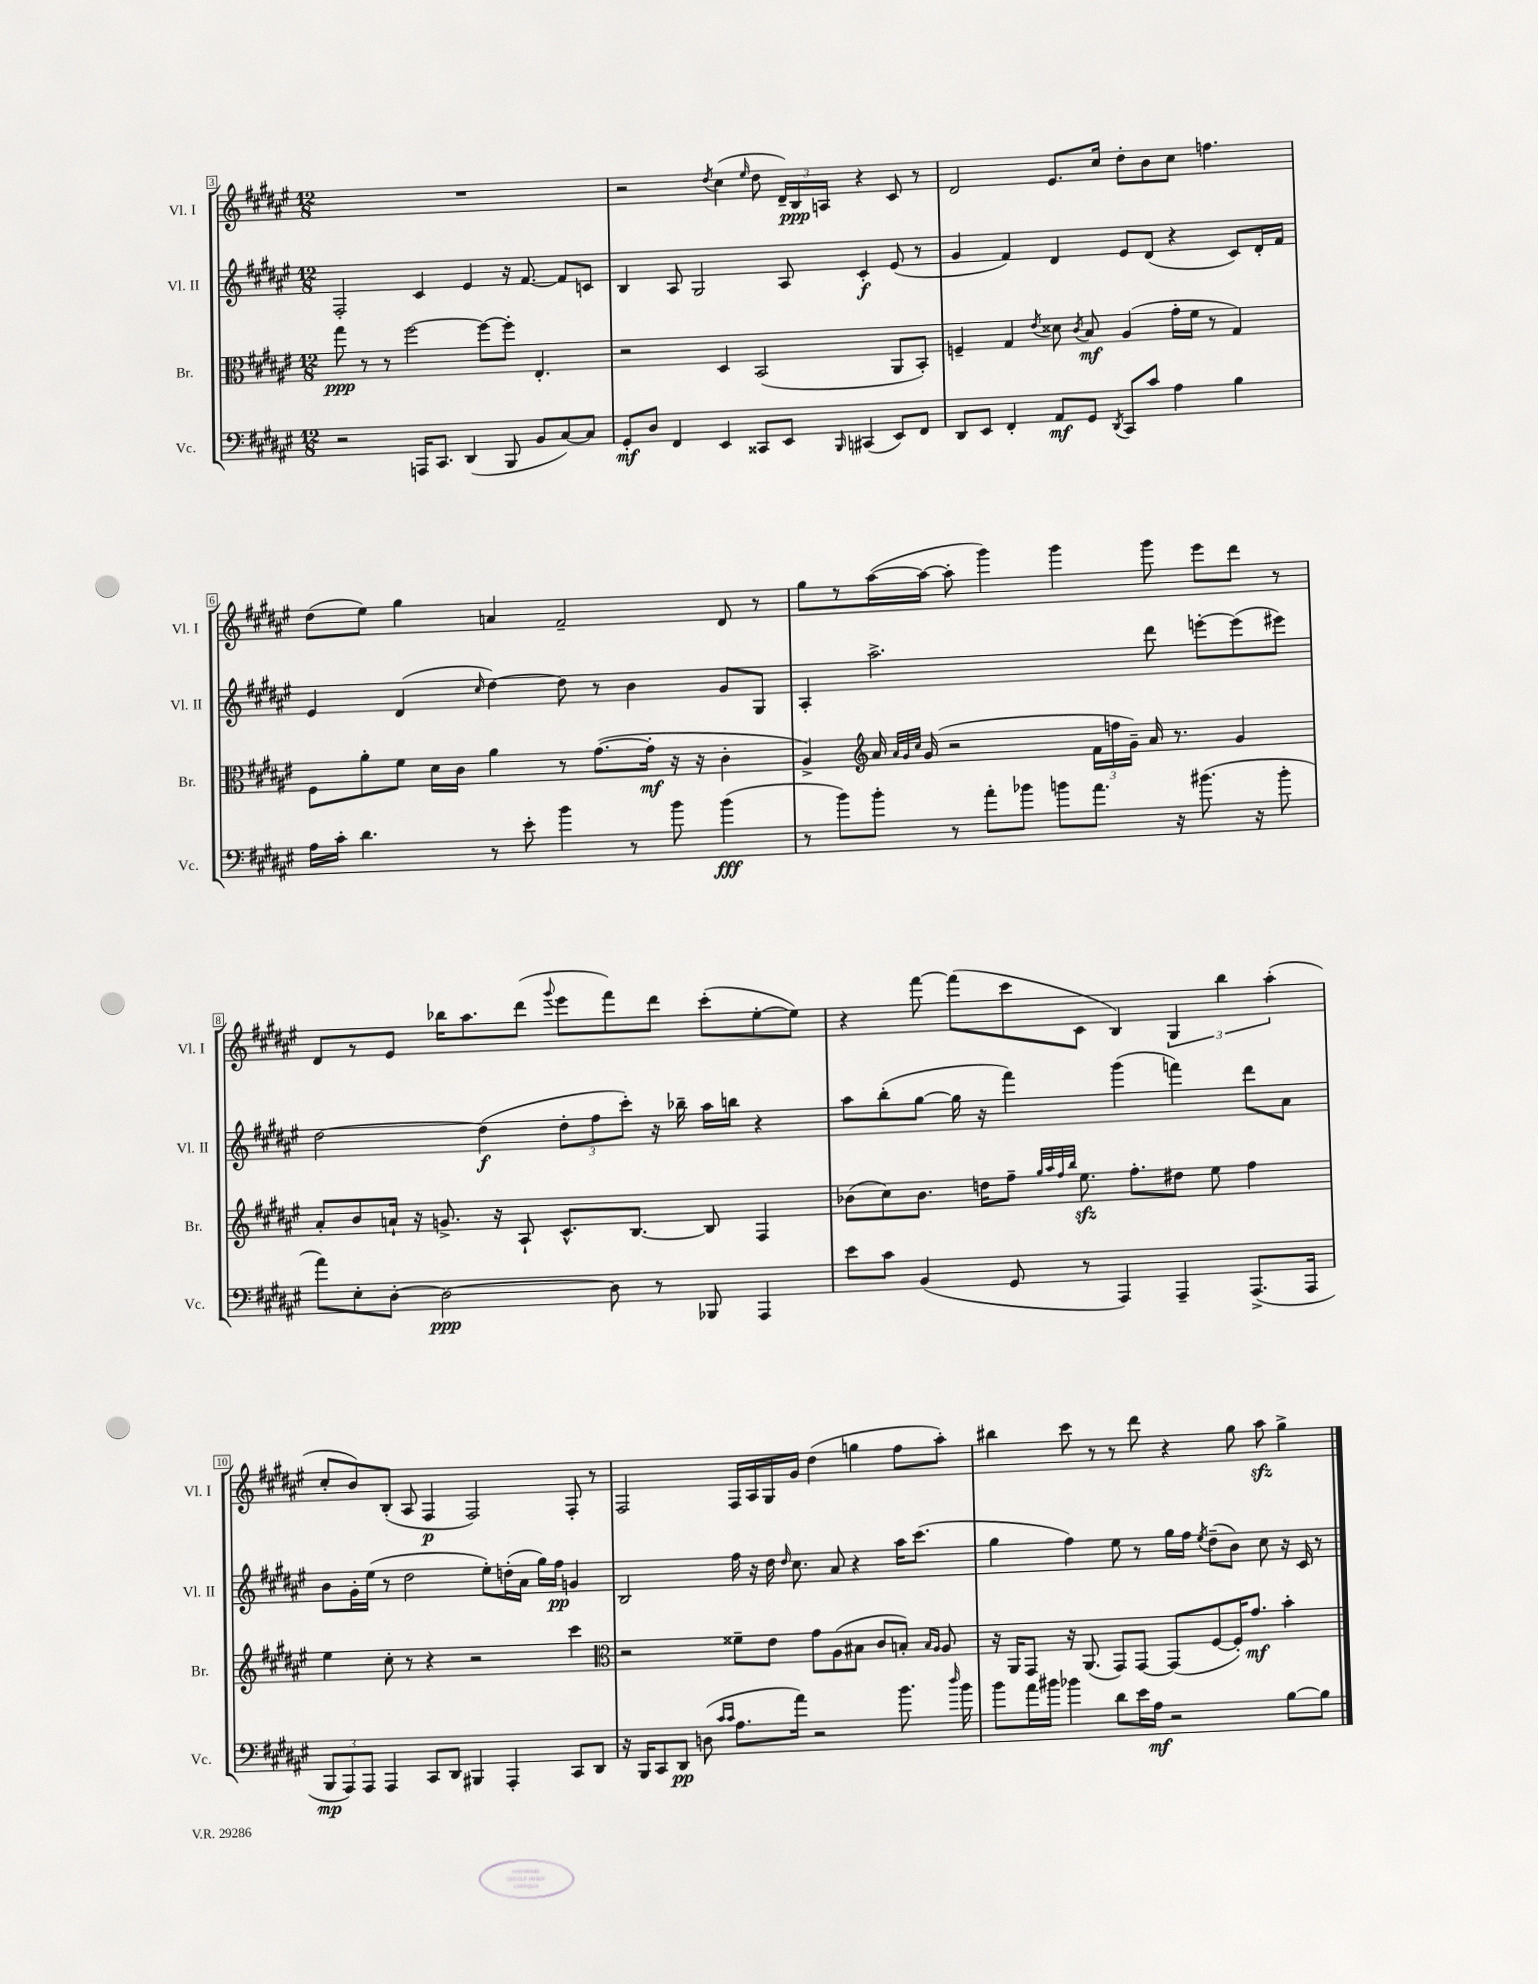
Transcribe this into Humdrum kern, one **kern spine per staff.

**kern	**kern	**kern	**kern
*staff4	*staff3	*staff2	*staff1
*clefF4	*clefC3	*clefG2	*clefG2
*k[f#c#g#d#a#e#]	*k[f#c#g#d#a#e#]	*k[f#c#g#d#a#e#]	*k[f#c#g#d#a#e#]
*M12/8	*M12/8	*M12/8	*M12/8
2r	8gg#	2F#'	1.r
.	8r	.	.
.	8r	.	.
.	[2ff#	.	.
16AAA	.	4c#	.
8.CC#	.	.	.
(4DD#	.	4e#	.
.	8ff#_	.	.
8BBB	8ff#']	16r	.
.	.	[8.f#	.
8BB	4.E#'	.	.
[8C#)	.	8f#]	.
8C#]	.	8c	.
=	=	=	=
8GG#'	2r	4B	2r
8D#	.	.	.
4FF#	.	8A#	.
.	.	2G#	.
.	.	.	8qdd#
4EE#	4D#	.	(4cc#
.	.	.	16qqee#
8CC##	(2BB	.	8dd#
8EE#	.	8A#	24d#~)
.	.	.	24B
.	.	.	24A
16qqBBB	.	.	.
(4CC#	.	4c#'	4r
8EE#)	8AA#	(8e#	8c#
8FF#	8BB')	8r	8r
=	=	=	=
8DD#	4F~	4g#	2d#
8EE#	.	.	.
4FF#'	4G#	4f#)	.
.	8qe#	.	.
8AA#	8d##	4d#	8.e#
.	8qc#	.	.
8GG#	8B	.	.
.	.	.	16cc#
8qDD#	.	.	.
8CC#	(4A#	8e#	8dd#'
8c#	.	(8d#	8b
4A#	16g#'	4r	8cc#
.	16f#	.	.
.	8r	.	4.ff
4B	4G#)	8c#)	.
.	.	16d#'	.
.	.	16f#	.
=	=	=	=
16A#	8F#	4e#	(8dd#
16c#'	.	.	.
4.d#	8a#'	.	8ee#)
.	8f#	(4d#	4gg#
.	16d#	.	.
.	16c#	.	.
.	.	16qqcc#	.
8r	4a#	[4dd#)	4a
8e#'	.	.	.
4b	8r	8dd#]	2f#~
.	([8.g#	8r	.
8r	.	4b	.
.	16g#']	.	.
8b	16r	.	.
.	16r	.	.
(4b	4c#'	8g#	8d#
.	.	8G#	8r
=	=	=	=
8r	4A#^)	4A#'	8gg#
8b)	.	.	8r
*	*clefG2	*	*
8b'	16a#	2.aa#^	([16aa#
.	32qqa#	.	.
.	32qqg#	.	.
.	32qqcc#	.	.
.	(16g#	.	16aa#_
8r	2r	.	8aa#']
8a#'	.	.	4ggg#)
8b-	.	.	.
8b	.	.	4ggg#
8.a#	24f#	.	.
.	24ff	.	.
.	24g#~)	.	.
.	16a#	8ddd#	8ggg#
16r	8.r	.	.
(8.b#	.	[8eee'	8eee#
.	4g#	(8eee]	8ddd#
16r	.	.	.
8b#'	.	8eee#)	8r
=	=	=	=
8a#)	8a#'	[2dd#	8d#
8E#'	8b	.	8r
[8D#'	16a`	.	8e#
.	16r	.	.
2D#_	8.g^	.	16bb-
.	.	.	8.aa#
.	.	(4dd#]	.
.	16r	.	.
.	8A#`	.	(8ddd#
.	.	.	8qqggg#
.	8.c#^^	12dd#'	8eee#
.	.	12ff#	.
8D#]	.	.	8fff#)
.	.	12ccc#')	.
.	[8.B	.	.
8r	.	16r	8ddd#
.	.	16bb-~	.
8BBB-	8B]	16aa#	(8ccc#'
.	.	16bb	.
4AAA#	4F#	4r	[8ee#'
.	.	.	8ee#])
=	=	=	=
8e#	(8b-	8aa#	4r
8c#	8cc#)	(8bb'	.
(4BB	8.b-	[8gg#	[8fff#
.	.	16gg#]	(8fff#]
.	16dd	16r	.
8GG#	8ff#~	4fff#)	8ccc#
.	32qqgg#	.	.
.	32qqaa#	.	.
.	32qqff#	.	.
.	32qqbb	.	.
8r	8.ee#	.	8c#
4AAA#)	.	(4ggg#	4B)
.	8.ff#'	.	.
4AAA#~	8dd#	4fff)	6G#
.	8ee#	.	.
.	.	.	6bb
(8.AAA#^	4ff#	8ddd#	.
.	.	.	(6aa#'
.	.	8a#	.
16AAA#	.	.	.
=	=	=	=
12BBB	4ee#	8b	8cc#'
12AAA#)	.	.	.
.	.	16g#'	8b)
12AAA#	.	.	.
.	.	(16ee#	.
4AAA#	8cc#'	8r	(8B'
.	8r	2dd#	8A#
8CC#	4r	.	4F#
8DD#	.	.	.
4BBB#	2r	.	2F#)
.	.	8ee#')	.
4AAA#'	.	(16dd'	.
.	.	16a#	.
.	.	16gg#)	.
.	.	16ff#	.
8CC#	4ccc#	4g	8F#'
8DD#	.	.	8r
=	=	=	=
*	*clefC3	*	*
16r	2r	2B	2F#
16BBB	.	.	.
8CC#	.	.	.
8DD#	.	.	.
(8D	.	.	.
16qqc#	.	.	.
16qqc#	.	.	.
8.A#	8f##~	16ff#	16F#
.	.	16r	16A#
.	8e#	16dd#	16G#
.	.	16qqdd#	.
16a#)	.	8.cc#	16g#
2r	8g#	.	(4dd#
.	(8A#	8a#	.
.	8B#	4r	4gg
.	8c#	.	.
8.b	8B')	16aa#	8ff#
.	.	(8.ccc#	.
.	16qqB	.	.
.	16qqA#	.	.
.	8A#	.	8aa#')
16qqdd#	.	.	.
16b	.	.	.
=	=	=	=
8b	16r	4gg#	4bb#
.	16AA#	.	.
16a#	8GG#	.	.
16b#	.	.	.
4b-	16r	4ff#)	8ccc#
.	(8.AA#	.	.
.	.	.	8r
8d#	8GG#)	8ee#	8r
16e#	[8GG#	8r	8ddd#
16A#	.	.	.
2r	(8GG#]	16gg#	4r
.	.	16ff#	.
.	.	8qee#	.
.	[8F#	(8dd#~	.
.	16F#'])	8b)	8gg#
.	8.g#	.	.
.	.	8cc#	8aa#
[8B	4b'	16r	4gg#^
.	.	16c#	.
8B]	.	8r	.
==	==	==	==
*-	*-	*-	*-
